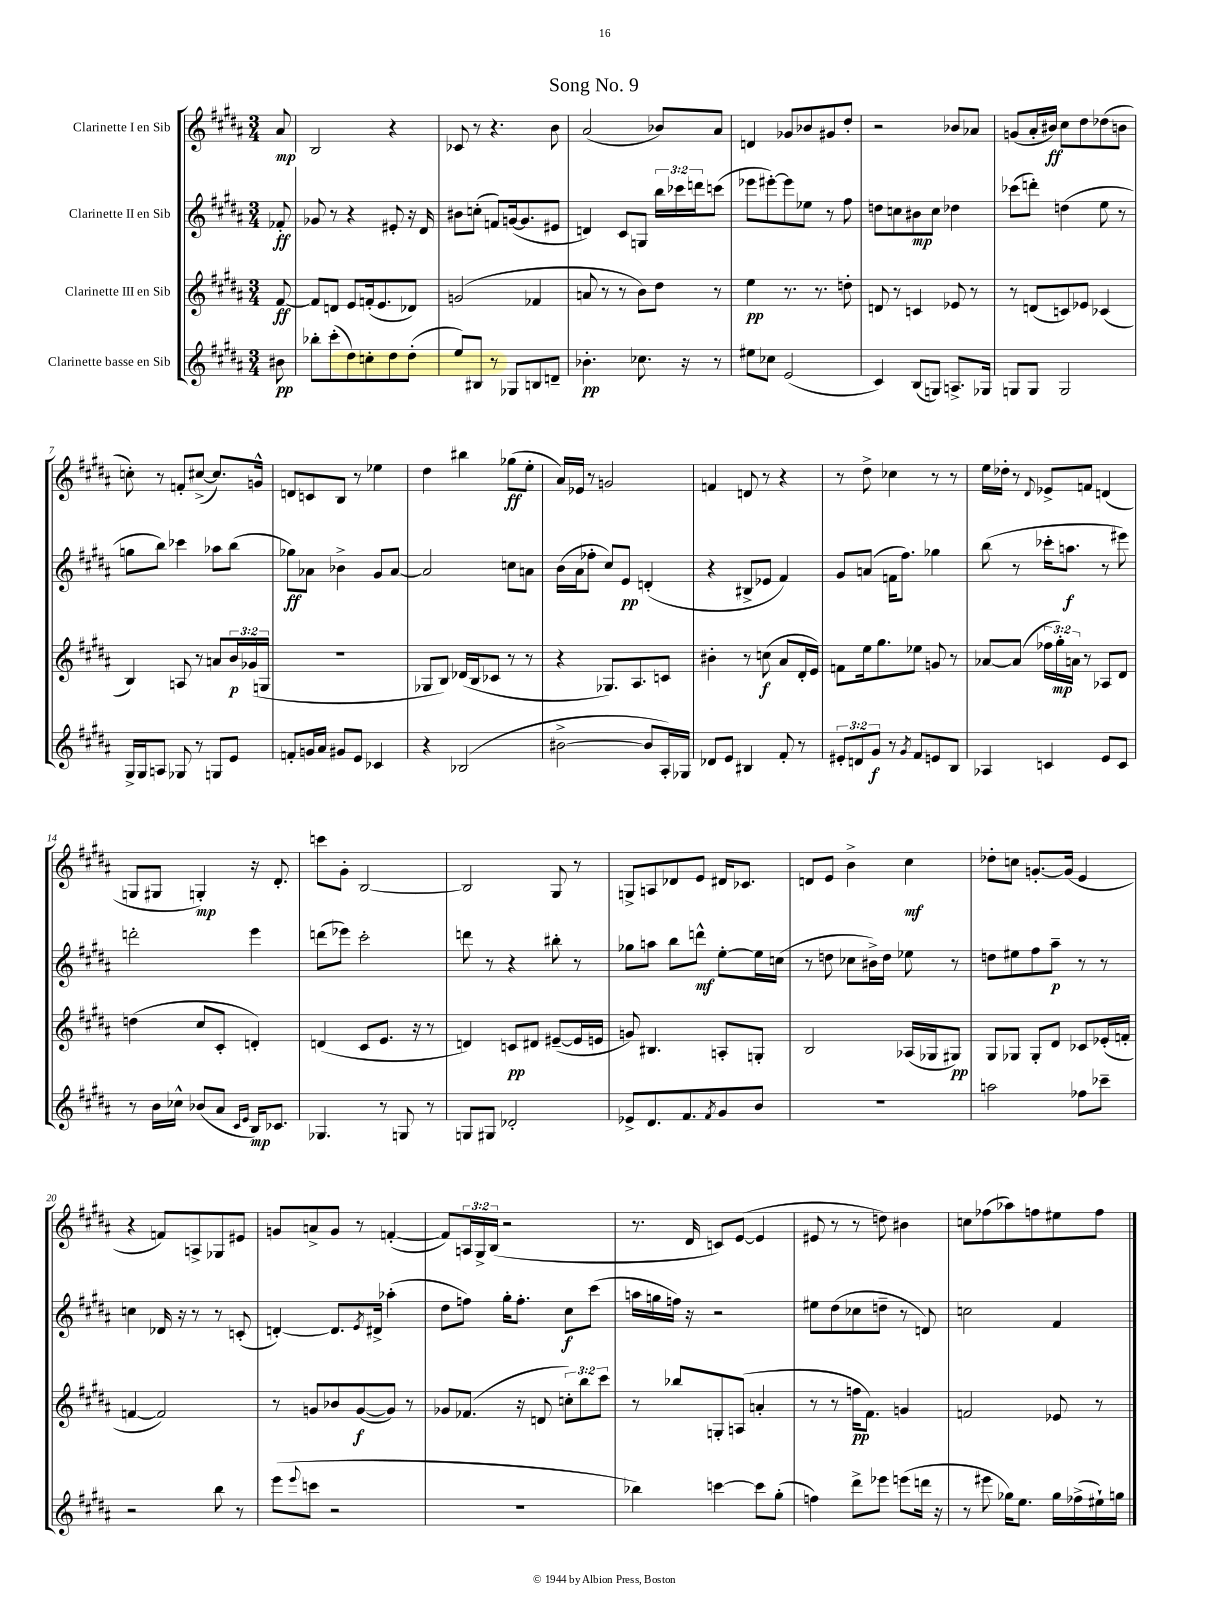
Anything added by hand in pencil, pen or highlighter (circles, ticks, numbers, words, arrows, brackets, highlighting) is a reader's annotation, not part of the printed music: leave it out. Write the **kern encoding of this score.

**kern	**dynam	**kern	**dynam	**kern	**dynam	**kern	**dynam
*part4	*part4	*part3	*part3	*part2	*part2	*part1	*part1
*staff4	*staff4	*staff3	*staff3	*staff2	*staff2	*staff1	*staff1
*I"Clarinette basse en Sib	*	*I"Clarinette III en Sib	*	*I"Clarinette II en Sib	*	*I"Clarinette I en Sib	*
*clefG2	*	*clefG2	*	*clefG2	*	*clefG2	*
*k[f#c#g#d#a#]	*	*k[f#c#g#d#a#]	*	*k[f#c#g#d#a#]	*	*k[f#c#g#d#a#]	*
*M3/4	*	*M3/4	*	*M3/4	*	*M3/4	*
=	=	=	=	=	=	=	=
8b#X\	pp	[8f#/	ff	8f-X'/	ff	8a#/	mp
=1	=1	=1	=1	=1	=1	=1	=1
8bb-X'\L	.	8f#/L]	.	8g-X/	.	2B/	.
(8ccc#'\	.	8dn/J	.	8r	.	.	.
8dd#\)	.	8e/L	.	4r	.	.	.
8ccn'\	.	(16fn'/k	.	.	.	.	.
.	.	8.e/	.	.	.	.	.
8dd#\	.	.	.	8e#X'/	.	4r	.
(8dd#'\J	.	8d-X/J)	.	16r	.	.	.
.	.	.	.	16d#/	.	.	.
=2	=2	=2	=2	=2	=2	=2	=2
8ee/L)	.	(2gn/	.	8b#X\L	.	8c-X/	.
8B#X/J	.	.	.	(8ccn'\J	.	8r	.
8r	.	.	.	8fn/L)	.	4.r	.
8G-X/L	.	.	.	([16gn/k	.	.	.
.	.	.	.	8.g/]	.	.	.
8Bn/	.	4f-X/	.	.	.	.	.
8dn~/J	.	.	.	8e#X/J	.	8b\	.
=3	=3	=3	=3	=3	=3	=3	=3
4.b-X'\	pp	8an/	.	4dn/)	.	(2a#/	.
.	.	8r	.	.	.	.	.
.	.	8r	.	8c#/L	.	.	.
8.cc-X\	.	8b\L)	.	8Gn/J	.	.	.
.	.	8dd#\J	.	24bb\LL	.	8b-X/L)	.
.	.	.	.	24ccc-X\	.	.	.
16r	.	.	.	.	.	.	.
.	.	.	.	24dddn\J	.	.	.
8r	.	8r	.	(8cccn\J	.	8a#/J	.
=4	=4	=4	=4	=4	=4	=4	=4
8ee#X\L	.	4ee\	pp	8eee-X\L	.	4dn/	.
8cc-X\J	.	.	.	[8eee#X'\)	.	.	.
(2e/	.	8.r	.	8eee#\]	.	8g-X/L	.
.	.	.	.	8ee-X\J	.	8b-X/	.
.	.	8.r	.	.	.	.	.
.	.	.	.	8r	.	8g#X/	.
.	.	8ddn'\	.	8ff#\	.	8dd#'/J	.
=5	=5	=5	=5	=5	=5	=5	=5
4c#/)	.	8dn/	.	8ddn\L	.	2r	.
.	.	8r	.	8ccn\	.	.	.
(8B/L	.	4cn/	.	8b#X\	mp	.	.
8Gn/J)	.	.	.	8cc\J	.	.	.
8.An^/L	.	8e-X/	.	4dd-X\	.	8b-X/L	.
.	.	8r	.	.	.	8a-X/J	.
16G-X/Jk	.	.	.	.	.	.	.
=6	=6	=6	=6	=6	=6	=6	=6
8Gn/L	.	8r	.	(8ccc-X\L	.	(8gn/L	.
8G/J	.	(8dn/L	.	8dddn'\J)	.	16a#'/L	.
.	.	.	.	.	.	16b#X/JJ)	ff
2G/	.	8cn/)	.	(4ddn\	.	8cc#\L	.
.	.	8e-X/J	.	.	.	8dd#\	.
.	.	(4c-X/	.	8ee\	.	(8dd-X\	.
.	.	.	.	8r	.	8bn\J	.
!!LO:LB:g=z
=7	=7	=7	=7	=7	=7	=7	=7
16G#^/LL	.	4B/)	.	8ggn\L	.	8ccn'\)	.
16G#/J	.	.	.	.	.	.	.
8An/J	.	.	.	8bb\J)	.	8r	.
8G-X/	.	8An/	.	4ccc-X\	.	8fn'/L	.
8r	.	8r	.	.	.	([8cc#X^/J	.
8Gn/L	.	8an/L	.	8aa-X\L	.	8.cc#/L])	.
8e/J	.	24b/L	p	(8bb\J	.	.	.
.	.	(24g-X/	.	.	.	.	.
.	.	.	.	.	.	16gn^^/Jk	.
.	.	24Gn/JJ	.	.	.	.	.
=8	=8	=8	=8	=8	=8	=8	=8
8fn'/L	.	2.r	.	8gg-X\L)	ff	8dn/L	.
16gn/L	.	.	.	8a-X\J	.	8cn/	.
16a#/JJ	.	.	.	.	.	.	.
8g#X/L	.	.	.	4b-X^\	.	8B/J	.
8e/J	.	.	.	.	.	8r	.
4c-X/	.	.	.	8g#/L	.	4ee-X\	.
.	.	.	.	[8a-/J	.	.	.
=9	=9	=9	=9	=9	=9	=9	=9
4r	.	8G-X/L	.	2a-/]	.	4dd#\	.
.	.	8B/J)	.	.	.	.	.
(2B-X/	.	(16d-X/LL	.	.	.	4bb#X\	.
.	.	16B/J	.	.	.	.	.
.	.	8c-X/J	.	.	.	.	.
.	.	8r	.	8ccn\L	.	(8gg-X\L	ff
.	.	8r	.	8an\J	.	8ee'\J	.
=10	=10	=10	=10	=10	=10	=10	=10
[2b#X^\	.	4r	.	(16b\LL	.	16a#/LL)	.
.	.	.	.	16a#\J	.	16e-X/JJ	.
.	.	.	.	8ff-X'\J	.	8r	.
.	.	8.G-X/L)	.	8cc#/L)	.	2gn/	.
.	.	.	.	8e/J	pp	.	.
.	.	8.A#/	.	.	.	.	.
8b#/L]	.	.	.	(4dn'/	.	.	.
16A#'/L)	.	8cn/J	.	.	.	.	.
16G-X/JJ	.	.	.	.	.	.	.
=11	=11	=11	=11	=11	=11	=11	=11
8d-X/L	.	4b#X'\	.	4r	.	4fn/	.
8e/J	.	.	.	.	.	.	.
4B#X/	.	8r	.	8B#X^/L	.	8dn/	.
.	.	(8ccn\	f	8e-X/J	.	8r	.
8f#'/	.	8a#/L	.	4f#/)	.	4r	.
8r	.	16d#'/L	.	.	.	.	.
.	.	16e/JJ)	.	.	.	.	.
=12	=12	=12	=12	=12	=12	=12	=12
12e#X'/L	.	8fn\L	.	8g#/L	.	8r	.
12dn/	.	.	.	.	.	.	.
.	.	16ee\k	.	(8an/J	.	8dd#^\	.
12g#/J	f	.	.	.	.	.	.
.	.	8.gg#\	.	.	.	.	.
8r	.	.	.	16fn\KL	.	4cc-X\	.
.	.	.	.	8.ff#\J)	.	.	.
8qg#/	.	.	.	.	.	.	.
8f#/L	.	8ee-X\J	.	.	.	.	.
8en/	.	8gn/	.	4gg-X\	.	8r	.
8B/J	.	8r	.	.	.	8r	.
=13	=13	=13	=13	=13	=13	=13	=13
4A-X/	.	[8a-X/L	.	(8bb\	.	16ee\LL	.
.	.	.	.	.	.	16dd-X'\JJ	.
.	.	(8a-/J]	.	8r	.	8r	.
.	.	.	.	.	.	8qqd#/	.
4cn/	.	24ff-X\LL	.	16ccc-X'\KL	.	8e-X^/L	.
.	.	24gg#'\)	mp	.	.	.	.
.	.	.	.	8.aan\J	f	.	.
.	.	24an\JJ	.	.	.	.	.
.	.	8r	.	.	.	8fn/J	.
8e/L	.	8A-X/L	.	8r	.	(4dn/	.
8c/J	.	8d#/J	.	8eee#X\)	.	.	.
!!LO:LB:g=z
=14	=14	=14	=14	=14	=14	=14	=14
8r	.	(4ddn\	.	2dddn'\	.	8Gn/L	.
16b\LL	.	.	.	.	.	8G#X/J	.
16cc-X^^\JJ	.	.	.	.	.	.	.
(8b-X/L	.	8cc#/L	.	.	.	4Gn'/)	mp
8a#/J	.	8c#'/J	.	.	.	.	.
16qqc#/LL	.	.	.	.	.	.	.
16qqe/JJ	.	.	.	.	.	.	.
16B/KL)	mp	4dn'/)	.	4eee\	.	16r	.
8.c-X/J	.	.	.	.	.	8.d#'/	.
=15	=15	=15	=15	=15	=15	=15	=15
4.G-X/	.	(4dn/	.	(8dddn\L	.	8cccn\L	.
.	.	.	.	8eee-X\J)	.	8g#'\J	.
.	.	8c#/L	.	2ccc#'\	.	[2B/	.
8r	.	8.e/J	.	.	.	.	.
8Gn/	.	.	.	.	.	.	.
.	.	16r	.	.	.	.	.
8r	.	8r	.	.	.	.	.
=16	=16	=16	=16	=16	=16	=16	=16
8Gn/L	.	4dn/)	.	8dddn\	.	2B/]	.
8G#X/J	.	.	.	8r	.	.	.
2d-X'/	.	8cn/L	pp	4r	.	.	.
.	.	8d#X/J	.	.	.	.	.
.	.	([8e#X~/L	.	8bb#X'\	.	8G#/	.
.	.	16e#/L]	.	8r	.	8r	.
.	.	16en/JJ	.	.	.	.	.
=17	=17	=17	=17	=17	=17	=17	=17
8e-X^/L	.	8gn/)	.	8gg-X\L	.	8Gn^/L	.
8.d#/	.	4.B#X/	.	8aan\J	.	8An/	.
.	.	.	.	8bb\L	.	8d-X/	.
8.f#/	.	.	.	.	.	.	.
.	.	.	.	8dddn^^\J	mf	8e/J	.
8qf#/	.	.	.	.	.	.	.
8g#/	.	8An'/L	.	[8ee'\L	.	16d#X/KL	.
.	.	.	.	.	.	8.c-X/J	.
8b/J	.	8Gn'/J	.	16ee\L]	.	.	.
.	.	.	.	(16ccn\JJ	.	.	.
=18	=18	=18	=18	=18	=18	=18	=18
2.r	.	2B/	.	8r	.	8dn/L	.
.	.	.	.	8ddn\	.	8e/J	.
.	.	.	.	8cc-X\L	.	4b^\	.
.	.	.	.	16b#X^\L)	.	.	.
.	.	.	.	16dd\JJ	.	.	.
.	.	(16A-X/LL	.	8ee-X\	.	4cc#\	mf
.	.	16G-X/J	.	.	.	.	.
.	.	8G#X/J)	pp	8r	.	.	.
=19	=19	=19	=19	=19	=19	=19	=19
2aan\	.	8G#/L	.	8ddn\L	.	8dd-X'\L	.
.	.	8G-X/J	.	8ee#X\	.	8ccn\J	.
.	.	8G-'/L	.	8ff#\	.	[8.gn'/L	.
.	.	8d#/J	.	8aa#~\J	p	.	.
.	.	.	.	.	.	(16g/Jk]	.
8ff-X\L	.	8c-X/L	.	8r	.	4e/	.
8ccc-X~\J	.	(16e-X'/L	.	8r	.	.	.
.	.	16fn'/JJ	.	.	.	.	.
!!LO:LB:g=z
=20	=20	=20	=20	=20	=20	=20	=20
2r	.	[4fn/	.	4ccn\	.	4r	.
.	.	2f/])	.	16d-X/	.	8fn/L)	.
.	.	.	.	16r	.	.	.
.	.	.	.	8r	.	8An^/	.
8bb\	.	.	.	8r	.	8G-X/	.
8r	.	.	.	(8cn'/	.	8e#X/J	.
=21	=21	=21	=21	=21	=21	=21	=21
(8eee\L	.	8r	.	[4dn'/)	.	8gn/L	.
8qqeee/	.	.	.	.	.	.	.
8cccn\J	.	8gn/L	.	.	.	8an^/	.
2r	.	8b-X/	.	8.d/L]	.	8g/J	.
.	.	([8g/	f	.	.	8r	.
.	.	.	.	8qe/	.	.	.
.	.	.	.	16d#X^/Jk	.	.	.
.	.	8g/J])	.	(4aa-X'\	.	([4fn'/	.
.	.	8r	.	.	.	.	.
=22	=22	=22	=22	=22	=22	=22	=22
2.r	.	8g-X/L	.	8dd#\L	.	8f/L])	.
.	.	(8.f-X/J	.	8ffn\J)	.	24An/L	.
.	.	.	.	.	.	24G#^/	.
.	.	.	.	.	.	(24B/JJ	.
.	.	.	.	16gg#'\KL	.	2r	.
.	.	16r	.	8.ff'\J	.	.	.
.	.	8dn/	.	.	.	.	.
.	.	12ccn'\L)	.	8cc#\L	f	.	.
.	.	12bb\	.	.	.	.	.
.	.	.	.	(8ccc#\J	.	.	.
.	.	12ccc#\J	.	.	.	.	.
=23	=23	=23	=23	=23	=23	=23	=23
4bb-X\)	.	8r	.	16aan\LL	.	8.r	.
.	.	.	.	16ggn\	.	.	.
.	.	8bb-X/L	.	16ffn\JJ)	.	.	.
.	.	.	.	16r	.	16d#/	.
[4cccn\	.	8Gn'/	.	2r	.	8cn/L)	.
.	.	(8An/J	.	.	.	([8e/J	.
8ccc\L]	.	4an'/	.	.	.	4e/]	.
(8gg#'\J	.	.	.	.	.	.	.
=24	=24	=24	=24	=24	=24	=24	=24
4ffn\)	.	8r	.	8ee#X\L	.	8e#X/	.
.	.	8r	.	(8dd#\	.	8r	.
8ddd#^\L	.	16ffn\KL	pp	8cc-X\	.	8r	.
.	.	8.f#\J)	.	.	.	.	.
8eee-X\J	.	.	.	8ddn~\J	.	8ddn\)	.
(8eeen\L	.	4gn/	.	8r	.	4b#X\	.
16dddn\Jk	.	.	.	8dn/)	.	.	.
16r	.	.	.	.	.	.	.
=25	=25	=25	=25	=25	=25	=25	=25
8r	.	2fn/	.	2ccn\	.	8ccn\L	.
8eee#X\	.	.	.	.	.	(8ff-X\	.
16gg-X\KL)	.	.	.	.	.	8aa-X\)	.
8.ee\J	.	.	.	.	.	.	.
.	.	.	.	.	.	8ffn\	.
16gg-\LL	.	8e-X/	.	4f#/	.	8ee#X\	.
(16ff-X^\	.	.	.	.	.	.	.
16ee#X`\)	.	8r	.	.	.	8ff\J	.
16ggn\JJ	.	.	.	.	.	.	.
==	==	==	==	==	==	==	==
*-	*-	*-	*-	*-	*-	*-	*-
